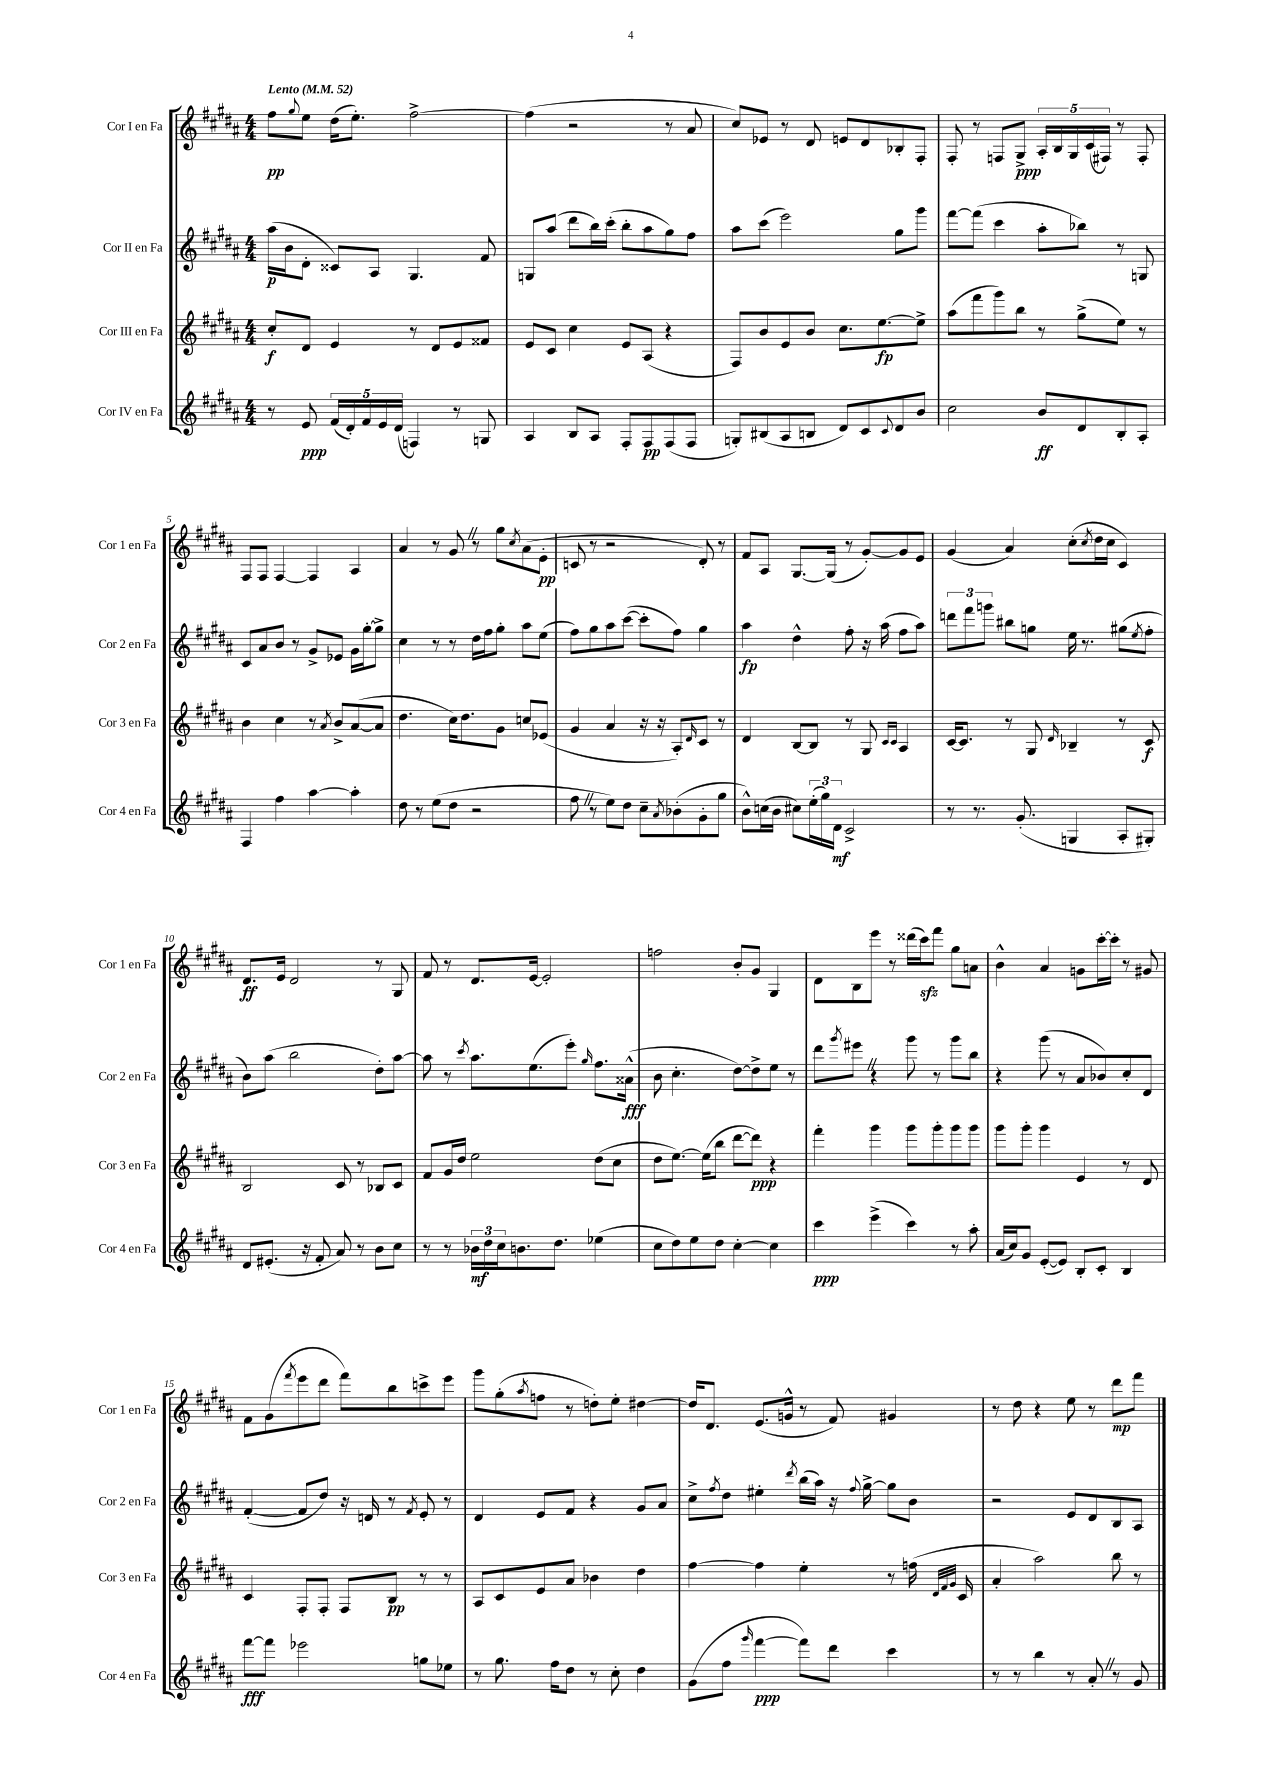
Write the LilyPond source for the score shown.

<<
\new StaffGroup <<
\new Staff = "s0" \with { instrumentName = "Cor I en Fa" shortInstrumentName = "Cor 1 en Fa" } {
    \clef treble \key b \major \numericTimeSignature \time 4/4 \tempo "Lento" 4 = 52
    fis''8\pp \appoggiatura { gis''8 } e''8 dis''16( e''8.-.) fis''2~-> |
    fis''4( r2 r8 ais'8 |
    cis''8) ees'8 r8 dis'8 e'8 dis'8 bes8-. fis8-. |
    fis8-. r8 f8 gis8->\ppp \tuplet 5/4 { ais16-. b16 gis16 cis'16( fis16) } r8 fis8-. |
    fis8 fis8 fis4~ fis4 ais4 |
    ais'4 r8 gis'8 \once \override BreathingSign.text = \markup { \musicglyph "scripts.caesura.straight" } \breathe r8 gis''8 \acciaccatura { cis''8 } ais'8( e'8-.\pp |
    c'8 r8 r2 dis'8-.) r8 |
    fis'8 ais8 gis8.~ gis16( r8 gis'8~-.) gis'8 e'8 |
    gis'4( ais'4) cis''8-.( \acciaccatura { cis''8 } dis''16 cis''16 cis'4) |
    dis'8.\ff e'16 dis'2 r8 gis8 |
    fis'8 r8 dis'8. e'16~ e'2-. |
    f''2 b'8-. gis'8 gis4 |
    dis'8 b8 e'''8 r8 disis'''16( cis'''16\sfz) fis'''8 gis''8 a'8 |
    b'4-^ ais'4 g'8 cis'''16~-. cis'''16-. r8 gis'8 |
    fis'8 gis'8( \acciaccatura { fis'''8 } e'''8 dis'''8 fis'''8) b''8 c'''8-> e'''8 |
    gis'''8 gis''8-.( \acciaccatura { ais''8 } f''8 r8 d''8-.) e''8-. dis''4~ |
    dis''16 dis'8. e'8.( g'16-^ r8 fis'8) gis'4 |
    r8 dis''8 r4 e''8 r8 dis'''8\mp fis'''8 \bar "|." |
}
\new Staff = "s1" \with { instrumentName = "Cor II en Fa" shortInstrumentName = "Cor 2 en Fa" } {
    \clef treble \key b \major \numericTimeSignature \time 4/4
    ais''16\p( b'16 dis'8-. cisis'8) ais8 gis4. fis'8 |
    g8 ais''8( dis'''8 b''16) cis'''16-.( b''8-. ais''8 gis''8) fis''8 |
    ais''8 cis'''8( e'''2) gis''8 gis'''8 |
    fis'''8~ fis'''8( cis'''4 ais''8-. bes''8) r8 g8 |
    cis'8 ais'8 b'8 r8 gis'8-> ees'8 gis'16 gis''16~-. gis''8-> |
    cis''4 r8 r8 dis''16 fis''16 gis''8-. ais''8 e''8( |
    fis''8) gis''8 ais''8 cis'''8~( cis'''8-. fis''8) gis''4 |
    ais''4\fp dis''4-^ fis''8-. r16 ais''16( fis''8 ais''8) |
    \tuplet 3/2 { d'''8 fis'''8 g'''8 } bis''8 g''8 e''16 r8. gis''8( \acciaccatura { e''8 } fis''8-. |
    b'8) ais''8( b''2 dis''8-.) ais''8~ |
    ais''8 r8 \acciaccatura { cis'''8 } ais''8. e''8.( e'''8-.) \grace { gis''16 } fis''8. aisis'16-^\fff( |
    b'8 cis''4.-. dis''8~) dis''8-> e''8 r8 |
    dis'''8 \acciaccatura { gis'''8 } eis'''8 \once \override BreathingSign.text = \markup { \musicglyph "scripts.caesura.straight" } \breathe r4 gis'''8 r8 gis'''8 b''8 |
    r4 gis'''8( r8 ais'8 bes'8) cis''8-. dis'8 |
    fis'4~-.( fis'8 dis''8) r16 d'16 r8 \acciaccatura { fis'8 } e'8-. r8 |
    dis'4 e'8 fis'8 r4 gis'8 ais'8 |
    cis''8-> \acciaccatura { fis''8 } dis''8 eis''4-. \acciaccatura { dis'''8 } b''16( ais''16) r16 \appoggiatura { fis''8 } gis''16~-> gis''8 b'8 |
    r2 e'8 dis'8 b8 ais8 \bar "|." |
}
\new Staff = "s2" \with { instrumentName = "Cor III en Fa" shortInstrumentName = "Cor 3 en Fa" } {
    \clef treble \key b \major \numericTimeSignature \time 4/4
    cis''8-.\f dis'8 e'4 r8 dis'8 e'8 fisis'8 |
    e'8 cis'8 cis''4 e'8 ais8( r4 |
    fis8) b'8 e'8 b'8 cis''8. e''8.~\fp e''8-> |
    ais''8( fis'''8 gis'''8) b''8 r8 gis''8->( e''8) r8 |
    b'4 cis''4 r8 \acciaccatura { ais'8 } b'8-> ais'8~( ais'8 |
    dis''4. cis''16) dis''8. gis'8 c''8 ees'8( |
    gis'4 ais'4 r16 r16 ais8-.) \grace { dis'16 } cis'8 r8 |
    dis'4 b8~ b8 r8 gis8 \grace { cis'16 cis'16 } ais4 |
    cis'16~ cis'8. r8 gis8 \grace { dis'16 } bes4-- r8 cis'8\f |
    b2 cis'8 r8 bes8 cis'8 |
    fis'8 gis'16 dis''16 e''2 dis''8( cis''8 |
    dis''8 e''8.~) e''16( b''8 dis'''8~ dis'''8\ppp) r4 |
    fis'''4-. gis'''4 gis'''8 gis'''8-. gis'''8 gis'''8 |
    gis'''8 gis'''8-. gis'''4 e'4 r8 dis'8 |
    cis'4 fis8-. fis8-. fis8 b8\pp r8 r8 |
    ais8 cis'8 e'8 ais'8 bes'4 dis''4 |
    fis''4~ fis''4 e''4-. r8 f''16( \grace { dis'32 fis'32 gis'32 } cis'16 |
    ais'4-. ais''2) b''8 r8 \bar "|." |
}
\new Staff = "s3" \with { instrumentName = "Cor IV en Fa" shortInstrumentName = "Cor 4 en Fa" } {
    \clef treble \key b \major \numericTimeSignature \time 4/4
    r8 e'8\ppp \tuplet 5/4 { fis'16( dis'16-.) fis'16 e'16 dis'16( } f4) r8 g8 |
    ais4 b8 ais8 fis8-. fis8\pp fis8( fis8 |
    g8-.) bis8( ais8 b8 dis'8) cis'8 \appoggiatura { cis'8 } dis'8 b'8 |
    cis''2 b'8\ff dis'8 b8-. ais8-. |
    fis4 fis''4 ais''4~ ais''4-. |
    dis''8 r8 e''8( dis''8 r2 |
    fis''8 \once \override BreathingSign.text = \markup { \musicglyph "scripts.caesura.straight" } \breathe r8 e''8) dis''8 cis''8-- \acciaccatura { ais'8 } bes'8-.( gis'8-. gis''8 |
    b'8-^) c''16( b'16 cis''8) \tuplet 3/2 { e''16-.( gis''16) dis'16\mf } cis'2-> |
    r8 r8. gis'8.-.( g4 ais8-. gis8-.) |
    dis'8 eis'8.-.( r16 fis'8-. ais'8) r8 b'8 cis''8 |
    r8 r8 \tuplet 3/2 { bes'16\mf dis''16 cis''16 } b'8. dis''8. ees''4( |
    cis''8 dis''8) e''8 dis''8 cis''4~-. cis''4 |
    cis'''4\ppp e'''4->( cis'''4) r8 ais''8-. |
    ais'16( cis''16) gis'8 e'8~-.( e'8) b8-. cis'8-. b4 |
    fis'''8~\fff fis'''8 ees'''2 g''8 ees''8 |
    r8 gis''8. fis''16 dis''8 r8 cis''8-. dis''4 |
    gis'8( fis''8 \grace { gis'''16 } fis'''4~\ppp fis'''8) dis'''8 cis'''4 |
    r8 r8 b''4 r8 ais'8-. \once \override BreathingSign.text = \markup { \musicglyph "scripts.caesura.straight" } \breathe r8 gis'8 \bar "|." |
}
>>
>>
